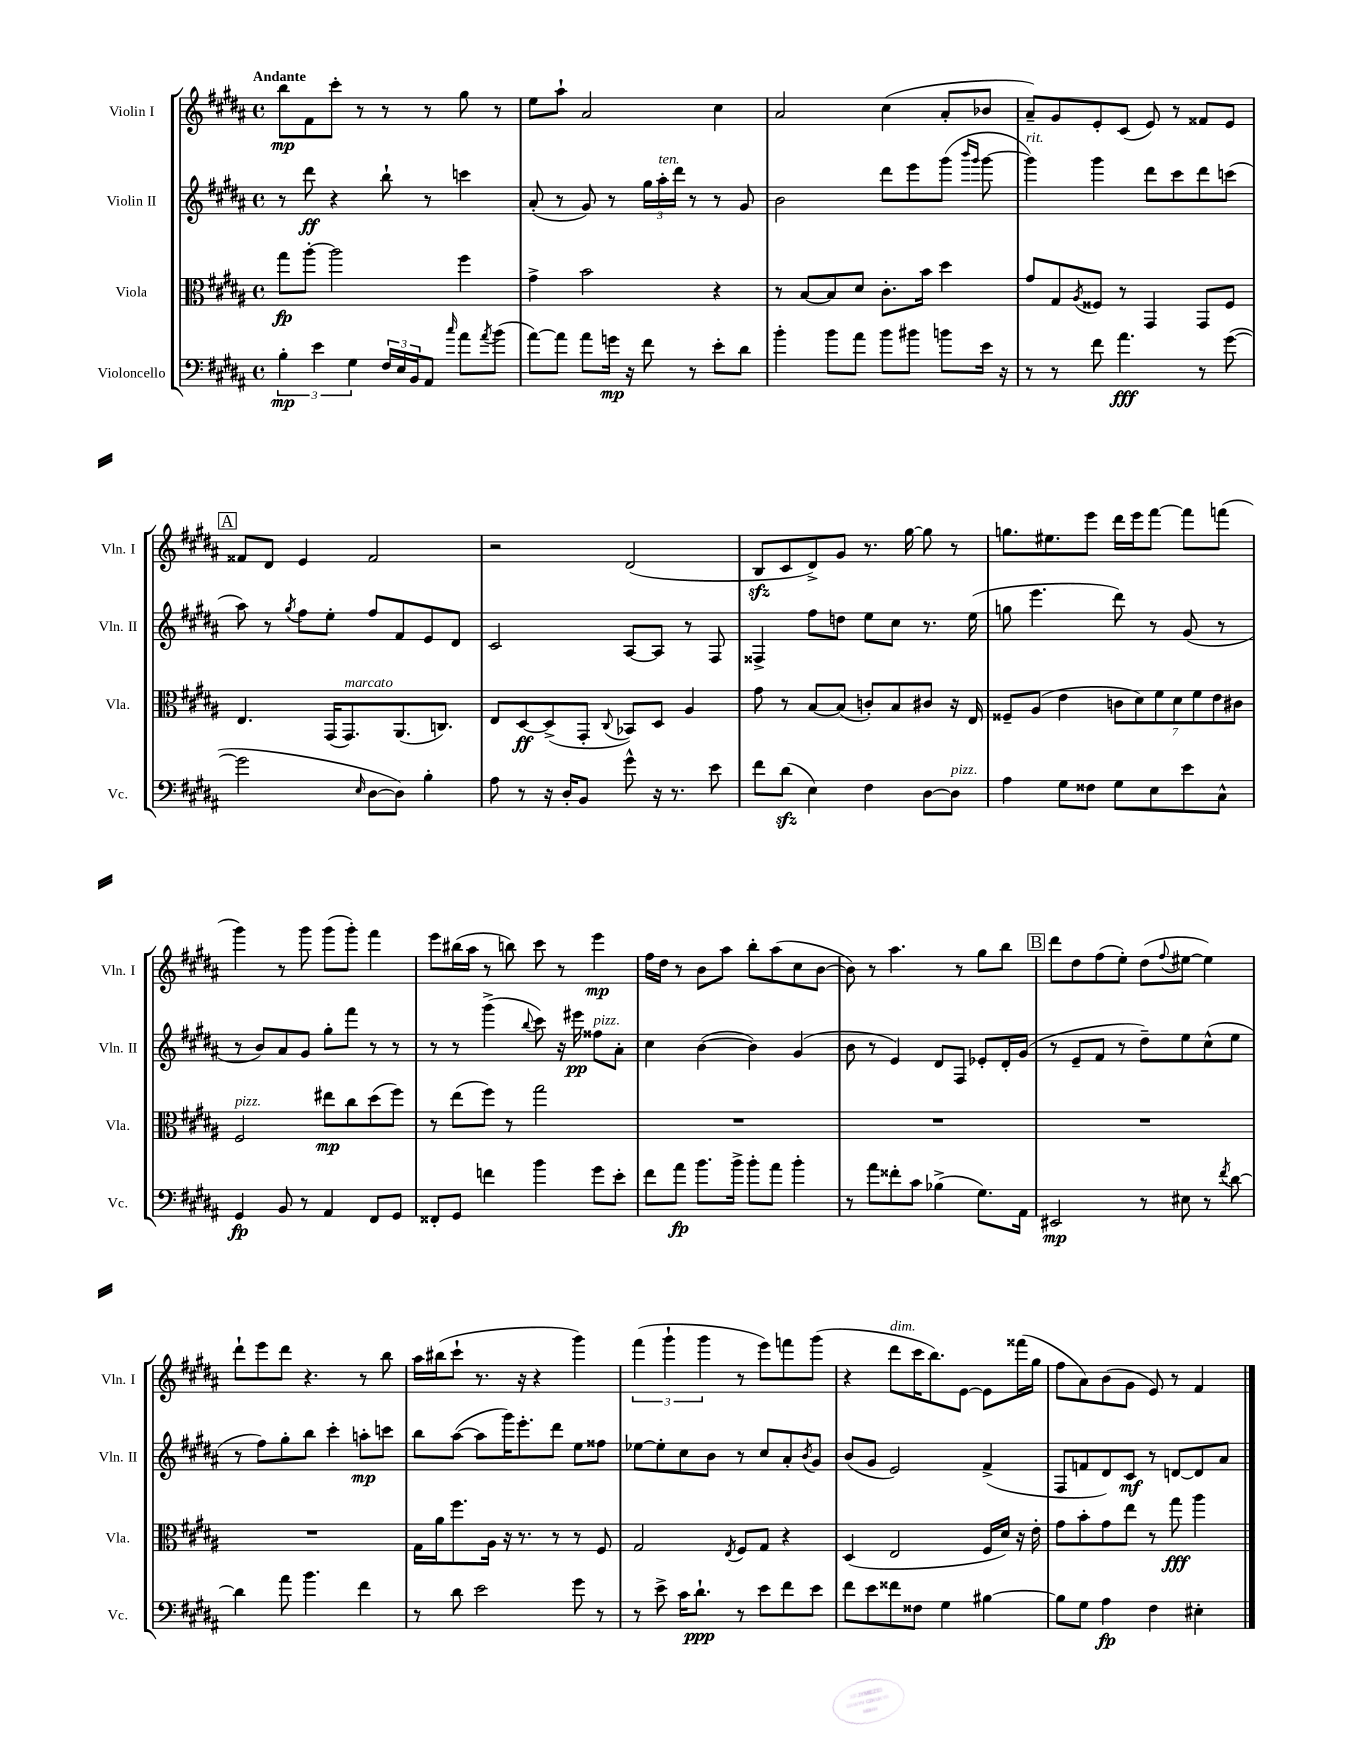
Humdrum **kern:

**kern	**dynam	**kern	**dynam	**kern	**dynam	**kern	**dynam
*part4	*part4	*part3	*part3	*part2	*part2	*part1	*part1
*staff4	*staff4	*staff3	*staff3	*staff2	*staff2	*staff1	*staff1
*I"Violoncello	*	*I"Viola	*	*I"Violin II	*	*I"Violin I	*
*I'Vc.	*	*I'Vla.	*	*I'Vln. II	*	*I'Vln. I	*
*clefF4	*	*clefC3	*	*clefG2	*	*clefG2	*
*k[f#c#g#d#a#]	*	*k[f#c#g#d#a#]	*	*k[f#c#g#d#a#]	*	*k[f#c#g#d#a#]	*
*M4/4	*	*M4/4	*	*M4/4	*	*M4/4	*
*met(c)	*	*met(c)	*	*met(c)	*	*met(c)	*
=1	=1	=1	=1	=1	=1	=1	=1
!	!	!	!	!	!	!LO:TX:a:B:t=Andante	!
6B'\	mp	8gg#\L	fp	8r	.	8bb\L	mp
.	.	[8aa#'\J	.	8ddd#\	ff	8f#\	.
6e\	.	.	.	.	.	.	.
.	.	2aa#\]	.	4r	.	8ccc#'\J	.
6G#\	.	.	.	.	.	.	.
.	.	.	.	.	.	8r	.
24F#/LL	.	.	.	8bb`\	.	8r	.
24E/	.	.	.	.	.	.	.
24BB/J	.	.	.	.	.	.	.
8AA#/J	.	.	.	8r	.	8r	.
16qqcc#/	.	.	.	.	.	.	.
8a#\L	.	4ff#\	.	4cccn\	.	8gg#\	.
8qa#/	.	.	.	.	.	.	.
(8b\J	.	.	.	.	.	8r	.
=2	=2	=2	=2	=2	=2	=2	=2
[8a#\L)	.	4g#^\	.	(8a#'/	.	8ee\L	.
8a#\J]	.	.	.	8r	.	8aa#`\J	.
8a#\L	.	2b\	.	8g#/)	.	2a#/	.
16gn\Jk	mp	.	.	8r	.	.	.
16r	.	.	.	.	.	.	.
8f#\	.	.	.	24gg#\LL	.	.	.
!	!	!	!	!LO:TX:a:i:t=ten.	!	!	!
.	.	.	.	24aa#'\	.	.	.
.	.	.	.	24ddd#\JJ	.	.	.
8r	.	.	.	8r	.	.	.
8e'\L	.	4r	.	8r	.	4cc#\	.
8d#\J	.	.	.	8g#/	.	.	.
=3	=3	=3	=3	=3	=3	=3	=3
4b'\	.	8r	.	2b\	.	2a#/	.
.	.	[8B/L	.	.	.	.	.
8b\L	.	8B/]	.	.	.	.	.
8a#\J	.	8d#/J	.	.	.	.	.
8b\L	.	8.c#'\L	.	8ddd#\L	.	(4cc#\	.
8b#X\J	.	.	.	8eee\	.	.	.
.	.	16b\Jk	.	.	.	.	.
8bn\L	.	4dd#\	.	(8ggg#\J	.	8a#'/L	.
.	.	.	.	16qqbbb/LL	.	.	.
.	.	.	.	16qqggg#/JJ	.	.	.
16e\Jk	.	.	.	[8ggg#\	.	8b-X/J	.
16r	.	.	.	.	.	.	.
=4	=4	=4	=4	=4	=4	=4	=4
!	!	!	!	!LO:TX:a:i:t=rit.	!	!	!
8r	.	8g#/L	.	4ggg#\])	.	8a#~/L)	.
8r	.	8G#/	.	.	.	8g#/	.
.	.	8qA#/	.	.	.	.	.
8f#\	.	8F##X/J	.	4ggg#\	.	8e'/	.
4.a#\	fff	8r	.	.	.	(8c#/J	.
.	.	4GG#/	.	8ddd#\L	.	8e/)	.
.	.	.	.	8ccc#\	.	8r	.
8r	.	8GG#/L	.	8ddd#\	.	8f##X/L	.
([8g#\	.	8F##/J	.	(8cccn\J	.	8e/J	.
!!LO:LB:g=z
!!LO:REH:place=s1:t=A
=5	=5	=5	=5	=5	=5	=5	=5
2g#\]	.	4.E/	.	8aa#\)	.	8f##X/L	.
.	.	.	.	8r	.	8d#/J	.
.	.	.	.	8qgg#/	.	.	.
.	.	.	.	8ff#\L	.	4e/	.
.	.	(16GG#/KL	.	8ee'\J	.	.	.
!	!	!LO:TX:a:i:t=marcato	!	!	!	!	!
.	.	8.GG#/)	.	.	.	.	.
16qqE/	.	.	.	.	.	.	.
[8D#\L	.	.	.	8ff#/L	.	2f##/	.
8D#\J])	.	(8.AA#/	.	8f#/	.	.	.
4B'\	.	.	.	8e/	.	.	.
.	.	8.Cn/J)	.	.	.	.	.
.	.	.	.	8d#/J	.	.	.
=6	=6	=6	=6	=6	=6	=6	=6
8A#\	.	8E/L	.	2c#/	.	2r	.
8r	.	[8D#/	ff	.	.	.	.
16r	.	(8D#^/]	.	.	.	.	.
16D#'/KL	.	.	.	.	.	.	.
8BB/J	.	8GG#'/J	.	.	.	.	.
.	.	8qqC#/	.	.	.	.	.
8g#^^\	.	8BB-X/L)	.	[8A#/L	.	(2d#/	.
16r	.	8D#/J	.	8A#/J]	.	.	.
8.r	.	.	.	.	.	.	.
.	.	4A#/	.	8r	.	.	.
8e\	.	.	.	8F#/	.	.	.
=7	=7	=7	=7	=7	=7	=7	=7
8f#\L	.	8g#\	.	4F##X^/	.	8Bzz/L	.
(8d#zz\J	.	8r	.	.	.	8c#/	.
4E\)	.	[8B/L	.	8ff#\L	.	8d#^/)	.
.	.	(8B/J]	.	8ddn\J	.	8g#/J	.
4F#\	.	8cn'/L)	.	8ee\L	.	8.r	.
.	.	8B/	.	8cc#\J	.	.	.
.	.	.	.	.	.	[16gg#\	.
[8D#\L	.	8c#X/J	.	8.r	.	8gg#\]	.
!LO:TX:a:i:t=pizz.	!	!	!	!	!	!	!
8D#\J]	.	16r	.	.	.	8r	.
.	.	16E/	.	(16ee\	.	.	.
=8	=8	=8	=8	=8	=8	=8	=8
4A#\	.	8F##X~/L	.	8ggn\	.	8.ggn\L	.
.	.	(8A#/J	.	4.eee\	.	.	.
.	.	.	.	.	.	8.ee#X\	.
8G#\L	.	4e\	.	.	.	.	.
8F##X\J	.	.	.	.	.	8eee\J	.
8G#\L	.	14cn\L	.	8ddd#\)	.	16ddd#\LL	.
.	.	.	.	.	.	16eee\J	.
.	.	14d#\)	.	.	.	.	.
8E\	.	.	.	8r	.	[8fff#\J	.
.	.	14f#\	.	.	.	.	.
.	.	14d#\	.	.	.	.	.
8e\	.	.	.	(8g#/	.	8fff#\L]	.
.	.	14f#\	.	.	.	.	.
.	.	14e\	.	.	.	.	.
8C#^^\J	.	.	.	8r	.	(8fffn\J	.
.	.	14c#X\J	.	.	.	.	.
!!LO:LB:g=z
=9	=9	=9	=9	=9	=9	=9	=9
!	!	!LO:TX:a:i:t=pizz.	!	!	!	!	!
4GG#/	fp	2F#/	.	8r	.	4ggg#\)	.
.	.	.	.	8b/L)	.	.	.
8BB/	.	.	.	8a#/	.	8r	.
8r	.	.	.	8g#/J	.	8ggg#\	.
4AA#/	.	8ee#X\L	mp	8gg#'\L	.	(8ggg#\L	.
.	.	8cc#\	.	8fff#\J	.	8ggg#'\J)	.
8FF#/L	.	(8dd#\	.	8r	.	4fff#\	.
8GG#/J	.	8ff#\J)	.	8r	.	.	.
=10	=10	=10	=10	=10	=10	=10	=10
8FF##X'/L	.	8r	.	8r	.	8eee\L	.
8GG#/J	.	(8ee\L	.	8r	.	(16bb#X\L	.
.	.	.	.	.	.	16aa#\JJ	.
4fn\	.	8ff#\J)	.	(4ggg#^\	.	8r	.
.	.	8r	.	.	.	8bbn\)	.
.	.	.	.	8qqbb/	.	.	.
4b\	.	2gg#\	.	8ccc#\)	.	8ccc#\	.
.	.	.	.	16r	.	8r	.
.	.	.	.	16eee#X\	pp	.	.
!	!	!	!	!LO:TX:a:i:t=pizz.	!	!	!
8g#\L	.	.	.	8ff##X\L	.	4eee\	mp
8e'\J	.	.	.	8a#'\J	.	.	.
=11	=11	=11	=11	=11	=11	=11	=11
8f#\L	.	1r	.	4cc#\	.	16ff#\LL	.
.	.	.	.	.	.	16dd#\JJ	.
8a#\J	fp	.	.	.	.	8r	.
8.b\L	.	.	.	([4b\	.	8b\L	.
.	.	.	.	.	.	8aa#\J	.
16b^\Jk	.	.	.	.	.	.	.
8b'\L	.	.	.	4b\])	.	8bb'\L	.
8a#\J	.	.	.	.	.	(8aa#\	.
4b'\	.	.	.	(4g#/	.	8cc#\	.
.	.	.	.	.	.	[8b\J	.
=12	=12	=12	=12	=12	=12	=12	=12
8r	.	1r	.	8b\	.	8b\])	.
8a#\L	.	.	.	8r	.	8r	.
8f##X'\	.	.	.	4e/)	.	4.aa#\	.
8c#\J	.	.	.	.	.	.	.
(4B-X^\	.	.	.	8d#/L	.	.	.
.	.	.	.	8F#/J	.	8r	.
8.G#\L)	.	.	.	8e-X'/L	.	8gg#\L	.
.	.	.	.	16d#'/L	.	8bb\J	.
16AA#\Jk	.	.	.	(16g#/JJ	.	.	.
!!LO:REH:place=s1:t=B
=13	=13	=13	=13	=13	=13	=13	=13
2EE#X/	mp	1r	.	8r	.	8ddd#\L	.
.	.	.	.	8e~/L	.	8dd#\	.
.	.	.	.	8f#/J	.	(8ff#\	.
.	.	.	.	8r	.	8ee'\J)	.
8r	.	.	.	8dd#~\L)	.	(8dd#\L	.
.	.	.	.	.	.	8qqff#/	.
8E#X\	.	.	.	8ee\	.	[8ee#X\J	.
8r	.	.	.	(8cc#^^\	.	4ee#\])	.
8qf#/	.	.	.	.	.	.	.
[8d#\	.	.	.	8ee\J	.	.	.
!!LO:LB:g=z
=14	=14	=14	=14	=14	=14	=14	=14
4d#\]	.	1r	.	8r	.	8ddd#`\L	.
.	.	.	.	8ff#\L)	.	8eee\	.
8a#\	.	.	.	8gg#'\	.	8ddd#\J	.
4.b\	.	.	.	8bb\J	.	4.r	.
.	.	.	.	4ccc#'\	.	.	.
4f#\	.	.	.	8aan'\L	mp	8r	.
.	.	.	.	8cccn\J	.	8bb\	.
=15	=15	=15	=15	=15	=15	=15	=15
8r	.	16G#\LL	.	8bb\L	.	16aa#\LL	.
.	.	16a#\J	.	.	.	(16bb#X\J	.
8d#\	.	8.ff#\	.	([8aa#\J	.	8ccc#`\J	.
2e\	.	.	.	8aa#\L]	.	8.r	.
.	.	16A#\Jk	.	.	.	.	.
.	.	16r	.	16ggg#\K)	.	.	.
.	.	8.r	.	8.eee'\	.	16r	.
.	.	.	.	.	.	4r	.
.	.	8r	.	8ddd#\J	.	.	.
8g#\	.	8r	.	8ee\L	.	4ggg#\)	.
8r	.	8F#/	.	8ff##X\J	.	.	.
=16	=16	=16	=16	=16	=16	=16	=16
8r	.	2G#/	.	[8ee-X\L	.	(6fff#\	.
8e^\	.	.	.	8ee-'\]	.	.	.
.	.	.	.	.	.	6ggg#`\	.
16c#\KL	.	.	.	8cc#\	.	.	.
8.d#`\J	ppp	.	.	.	.	.	.
.	.	.	.	.	.	6ggg#\	.
.	.	.	.	8b\J	.	.	.
.	.	8qE/	.	.	.	.	.
8r	.	8F#/L	.	8r	.	8r	.
8e\L	.	8G#/J	.	8cc#/L	.	8eee\L)	.
8f#\	.	4r	.	8a#'/	.	8fffn\	.
.	.	.	.	8qb/	.	.	.
8e\J	.	.	.	8g#/J	.	(8ggg#\J	.
=17	=17	=17	=17	=17	=17	=17	=17
8f#\L	.	(4D#/	.	(8b/L	.	4r	.
8e\	.	.	.	8g#/J	.	.	.
!	!	!	!	!	!	!LO:TX:a:i:t=dim.	!
8f##X\	.	2E/	.	2e/)	.	8ddd#\L	.
8F##X\J	.	.	.	.	.	16ccc#\K	.
.	.	.	.	.	.	8.bb\)	.
4G#\	.	.	.	.	.	.	.
.	.	.	.	.	.	[8e\J	.
[4B#X\	.	16F#/LL	.	(4f#^/	.	8e\L]	.
.	.	16d#/JJ)	.	.	.	.	.
.	.	16r	.	.	.	(16fff##X\L	.
.	.	16e'\	.	.	.	16gg#\JJ	.
=18	=18	=18	=18	=18	=18	=18	=18
8B#\L]	.	8g#\L	.	8F#/L	.	8ff#\L	.
8G#\J	.	8b'\	.	8fn/	.	8a#\)	.
4A#\	fp	8g#\	.	8d#/)	.	(8b\	.
.	.	8ee\J	.	8c#/J	mf	8g#\J	.
4F#\	.	8r	.	8r	.	8e/)	.
.	.	8gg#\	fff	[8dn/L	.	8r	.
4E#X'\	.	4aa#\	.	8d/]	.	4f#/	.
.	.	.	.	8a#/J	.	.	.
==	==	==	==	==	==	==	==
*-	*-	*-	*-	*-	*-	*-	*-
